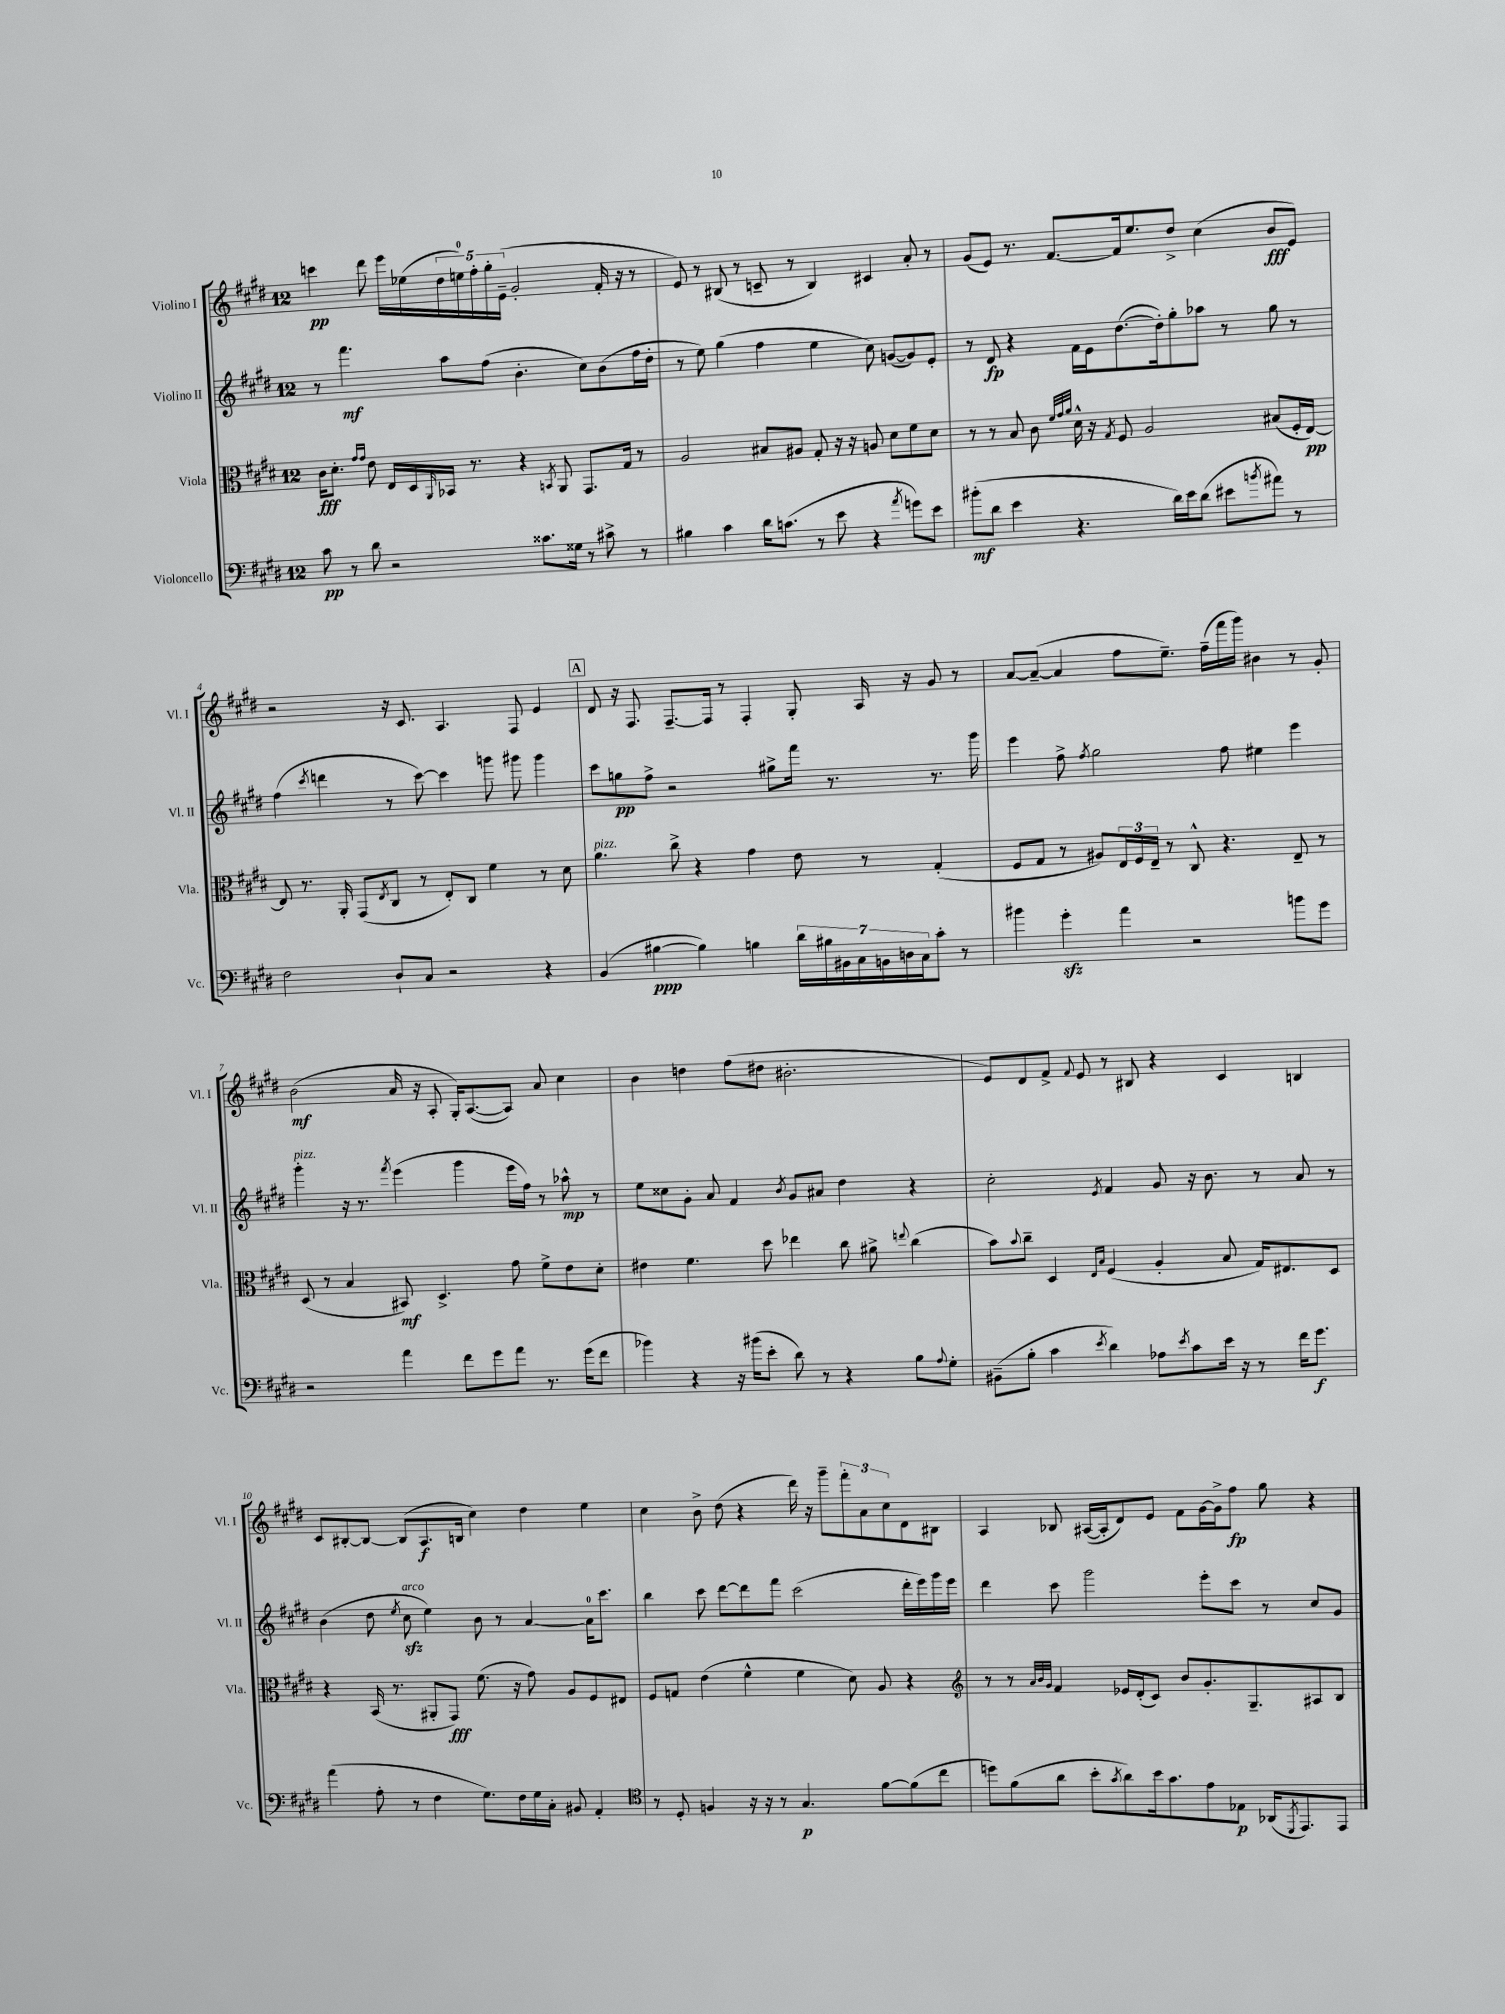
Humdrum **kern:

**kern	**kern	**kern	**kern
*staff4	*staff3	*staff2	*staff1
*clefF4	*clefC3	*clefG2	*clefG2
*k[f#c#g#d#]	*k[f#c#g#d#]	*k[f#c#g#d#]	*k[f#c#g#d#]
*M12/8	*M12/8	*M12/8	*M12/8
8c#	16c#	8r	4ccc
.	8.d#'	.	.
8r	.	4.fff#	.
.	16qqg#	.	.
.	16qqg#	.	.
8d#	8e	.	8ddd#
2r	16E	.	16eee
.	16D#	.	(16ee-
.	16qqAA	.	.
.	16BB-	8aa	20dd#
.	.	.	20ee)
.	8.r	.	.
.	.	.	20ff#'
.	.	(8ff#	.
.	.	.	20gg#'
.	.	.	(20e~
.	4r	4.b'	2g#'
8.c##	.	.	.
.	8qBB	.	.
.	8AA	.	.
16G##	.	.	.
8r	8.GG#	8cc#)	.
8c#^	.	(8b	16f#'
.	16G#	.	16r
8r	8r	16ff#	8r
.	.	16dd#'	.
=	=	=	=
4B#	2A	8r	8e)
.	.	8ee)	8r
4c#	.	(4gg#	(8B#
.	.	.	8r
16d#	8B#	4ff#	8c~
(8.c	.	.	.
.	8A#	.	8r
8r	8G#'	4ee	4B#)
8e	16r	.	.
.	16r	.	.
4r	8A	8cc#)	4c#
.	8d#	([8g	.
8qa	.	.	.
8g)	8f#	8g])	8a'
8e	8d#	8e'	8r
=	=	=	=
(8b#'	8r	8r	(8g#
8d#	8r	8d#	8e)
4e	8B	4r	8.r
.	8c#	.	.
.	.	.	[8.f#
.	32qqf#	.	.
.	32qqg#	.	.
.	32qqa	.	.
4.r	16d#^^	16f#	.
.	16r	16e	.
.	8qG#	.	.
.	8F#	([8.dd#	16f#]
.	.	.	8.ee
.	2A	.	.
.	.	16dd#'])	.
16d#)	.	8gg#'	8dd#^
16e	.	.	.
(8d#	.	8aa-	(4cc#
8e#	.	8r	.
8qb	.	.	.
8a#)	(8B#	8gg#	8b
8r	16F#'	8r	8e)
.	[16E)	.	.
=	=	=	=
2F#	8E]	(4ff#	2r
.	8.r	.	.
.	.	8qccc#	.
.	.	4ddd	.
.	16AA'	.	.
.	(8GG#	.	.
.	8qE	.	.
8D#`	8C#	8r	16r
.	.	.	8.c#
8C#	8r	[8ccc#)	.
2r	8E')	4ccc#]	4.A
.	8C#	.	.
.	4f#	8ggg	.
.	.	8ggg#	8F#
4r	8r	4ggg#	4e
.	8d#	.	.
=	=	=	=
(4BB	4.a	8ccc#	8d#
.	.	8gg	16r
.	.	.	8.F#
[4B#	.	8ff#^	.
.	8cc#^	2r	[8.F#~
4B#])	4r	.	.
.	.	.	16F#]
.	.	.	8r
4B	4g#	.	4F#'
.	.	8gg#^	.
28d#	8e	16fff#	8G#'
28B#	.	.	.
.	.	8.r	.
28BB#	.	.	.
28C#	.	.	.
.	8r	.	16A
28BB	.	.	.
28D	.	.	.
.	.	.	16r
28C#	.	.	.
8c#'	(4G#'	8.r	8g#
8r	.	.	8r
.	.	16ggg#	.
=	=	=	=
4b#	8F#	4eee	[8a
.	8G#	.	(8a~_
4g#'	8r	8ff#^	4a]
.	.	8qff#	.
.	8A#)	2gg#	.
4a	24E	.	8ff#
.	24F#	.	.
.	24E~	.	.
.	8r	.	8.ee~)
2r	8C#^^	.	.
.	.	.	(16ff#~
.	4.r	8ff#	16fff#
.	.	.	16ggg#)
.	.	4ee#	4b#
8b	8E~	4eee	8r
8g#	8r	.	8g#'
=	=	=	=
2r	(8D#	4ggg#'	(2b
.	8r	.	.
.	4B	16r	.
.	.	8.r	.
.	.	8qfff#	.
4a	8BB#)	(4eee	16a
.	.	.	16r
.	4.D#^	.	8A'
8f#	.	4ggg#	16G#')
.	.	.	([8.A
8g#	.	.	.
8a	8g#	16eee	8A])
.	.	16ff#)	.
8.r	8f#^	8r	8a
.	8e	8aa-^^	4cc#
(16g#	.	.	.
8f#	8d#'	8r	.
=	=	=	=
4b-)	4e#	8ee	4b
.	.	8cc##	.
4r	4.f#	8g#'	4dd
.	.	8a	.
16r	.	4f#	(8ff#
(16b#	.	.	.
8e'	8dd#	.	8dd#
.	.	8qb	.
8d#)	4ee-	8g#	2.b#'
8r	.	8a#	.
4r	8cc#	4dd#	.
.	8a#^	.	.
.	8qqee	.	.
8B	(4cc#	4r	.
8qqA	.	.	.
8G#'	.	.	.
=	=	=	=
(8BB#~	8b)	2cc#'	8e)
.	8qqb	.	.
8B'	8cc#~	.	8d#
4c#	4D#	.	8f#^
.	.	.	8qqf#
.	.	.	8e
.	16qqE	.	.
8qe	16qqB	8qe	.
4d#)	(4F#	4f#	8r
.	.	.	8B#
8A-	4A'	8g#	4r
8qe	.	.	.
8c#	.	16r	.
.	.	8.b	.
16e	8B	.	4c#
16r	.	.	.
8r	16G#)	8r	.
.	8.E#	.	.
16f#	.	8a	4B
8.g#	.	.	.
.	8D#	8r	.
=	=	=	=
(4a	4r	(4b	8c#
.	.	.	[8B#'
8A'	(16BB	8dd#	8B#_
.	8.r	.	.
.	.	8qee	.
8r	.	8cc#	(8B#]
4F#	8AA#'	4ee)	8.A
.	8GG#)	.	.
.	.	.	16B
8.G#)	(8.f#	8b	4cc#)
.	.	8r	.
16F#	16r	.	.
16G#	8g#)	[4a	4dd#
16C#'	.	.	.
8BB#	8A	.	.
4AA'	8F#	16a]	4ee
.	.	8.ccc#	.
.	8E#	.	.
=	=	=	=
*clefC4	*	*	*
8r	8F#	4bb	4cc#
8D#'	8G	.	.
4F	(4e	8ccc#	8b^
.	.	[8ddd#	(8dd#
16r	4f#^^	8ddd#]	4r
16r	.	.	.
8r	.	8fff#	.
4.G#	4f#	(2ccc#	16ddd#)
.	.	.	16r
.	.	.	8ggg#~
.	8d#)	.	12fff#'
.	.	.	12a
[8f#	8A	.	.
.	.	.	12cc#
(8f#]	4r	16ddd#'	8d#
.	.	16eee)	.
8cc#	.	16ggg#	8B#
.	.	16eee	.
=	=	=	=
*	*clefG2	*	*
8dd)	8r	4ddd#	4A
(8f#	8r	.	.
.	32qqa	.	.
.	32qqb	.	.
.	32qqg#	.	.
8a	4f#	8ccc#	8B-
8b'	.	2ggg#	([16A#
.	.	.	16A#']
8qg#	.	.	.
8a)	16e-	.	8d#)
.	(16d#'	.	.
16b	8c#)	.	8e
8.g#	.	.	.
.	8b	.	8f#
8e	8.g#'	8eee'	[16g#
.	.	.	16g#^]
8E-	.	8ccc#	8ff#
.	8.G#~	.	.
(16AA-	.	8r	8gg#
8qDD#	.	.	.
8.EE)	.	.	.
.	8A#	8cc#	4r
8EE	8B	8g#	.
==	==	==	==
*-	*-	*-	*-
